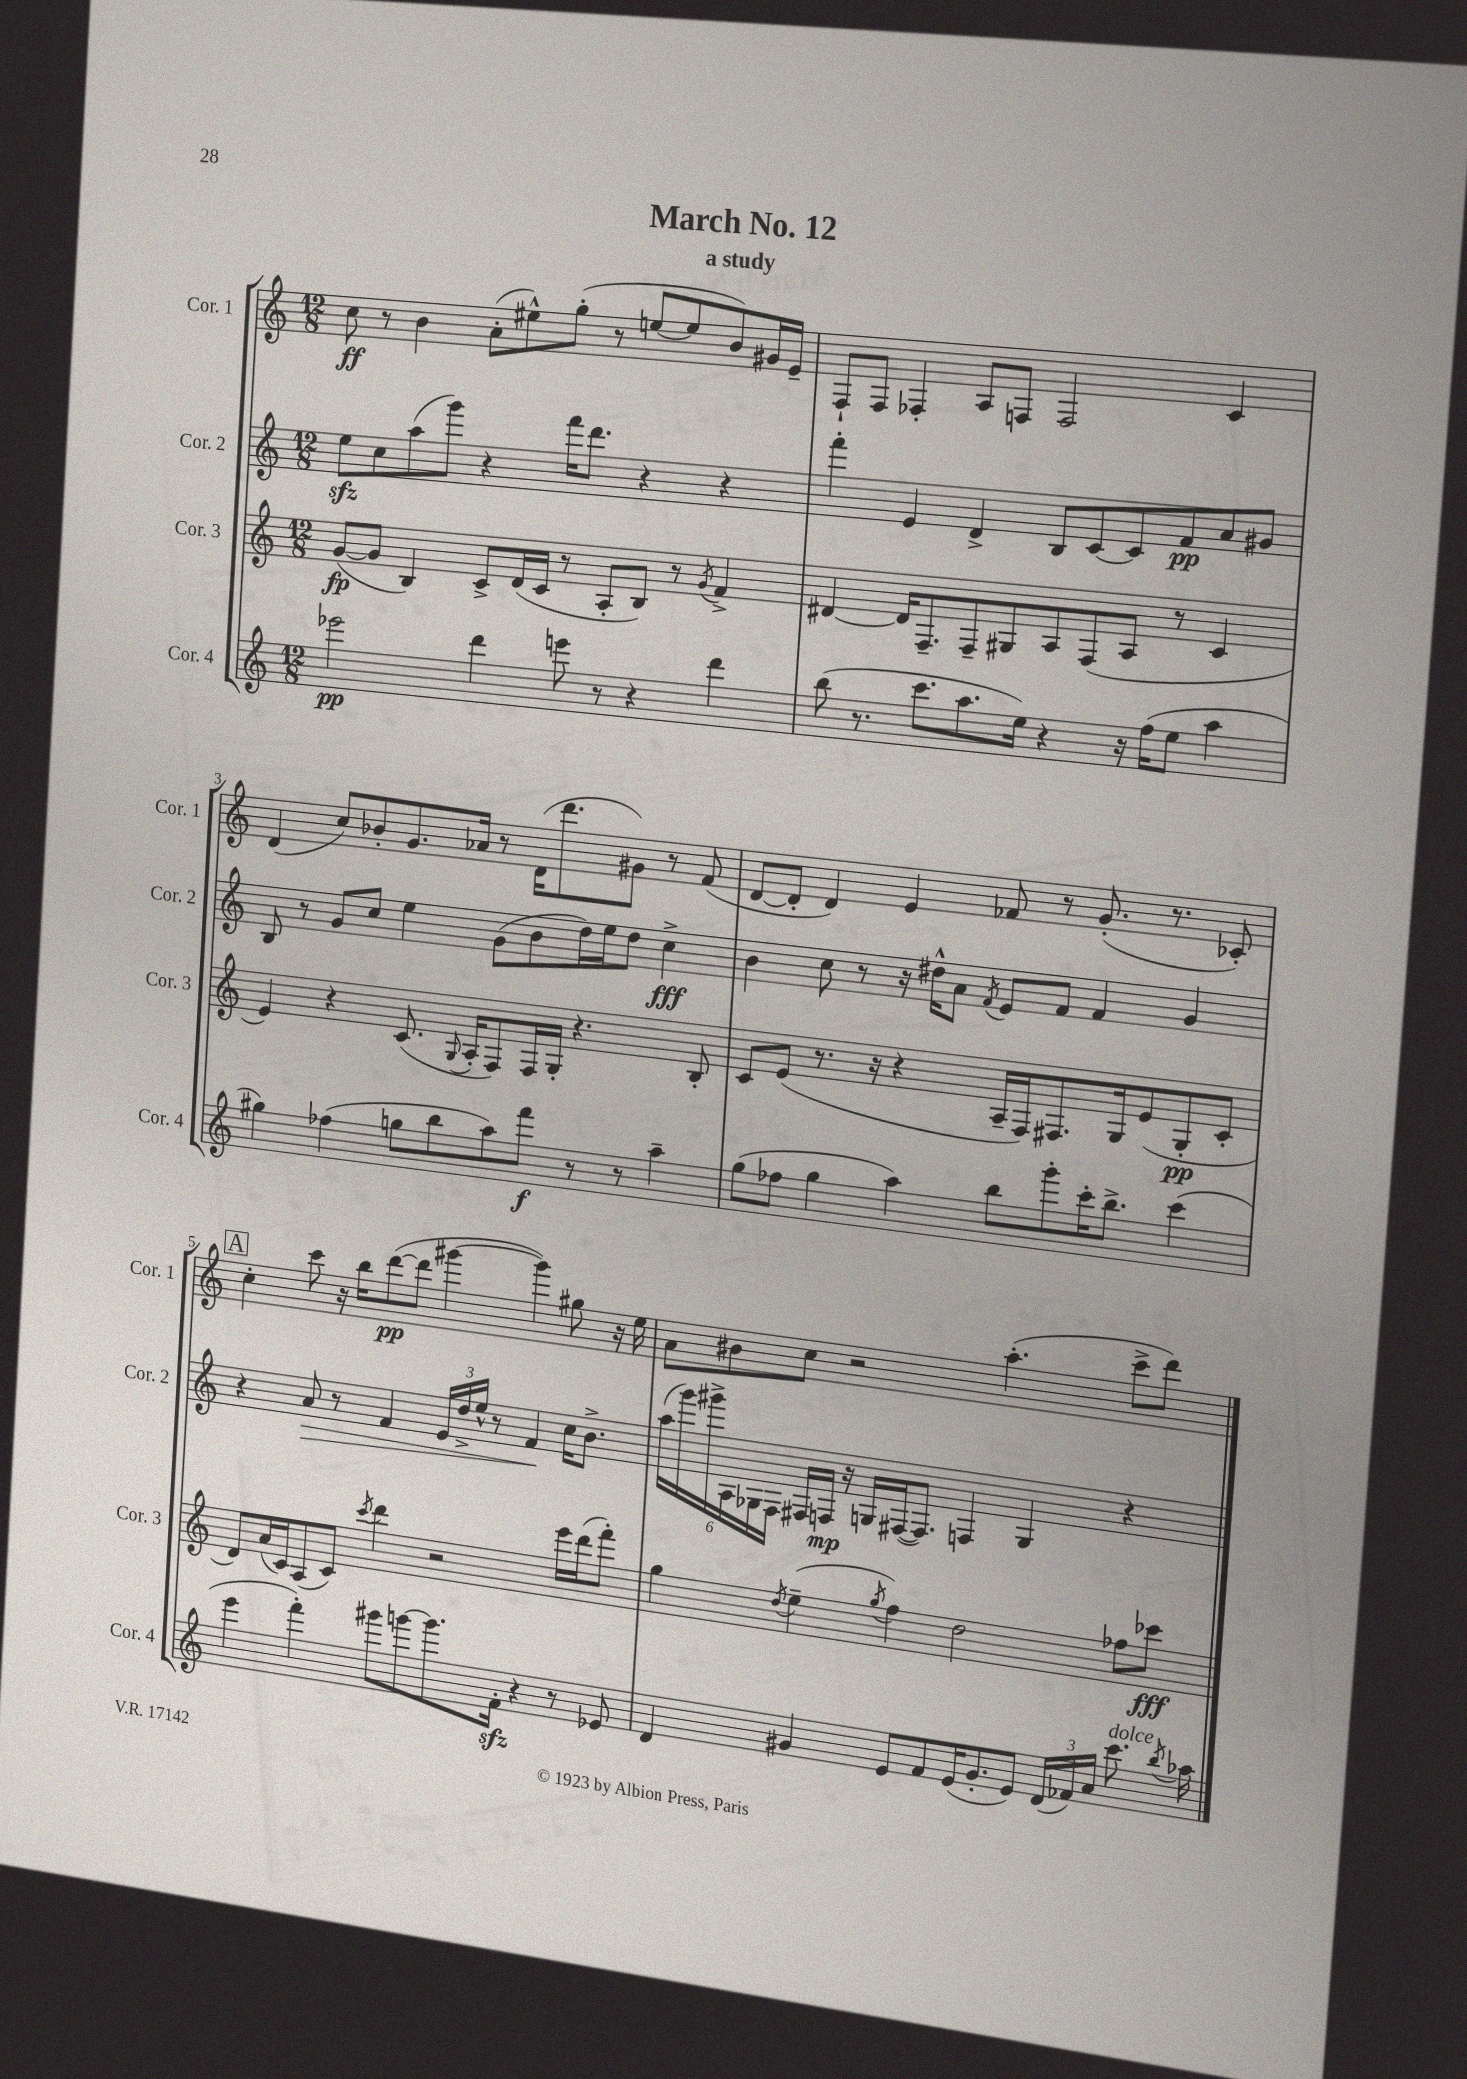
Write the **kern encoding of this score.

**kern	**kern	**kern	**kern
*staff4	*staff3	*staff2	*staff1
*clefG2	*clefG2	*clefG2	*clefG2
*k[]	*k[]	*k[]	*k[]
*M12/8	*M12/8	*M12/8	*M12/8
2eee-\	([8g/L	8ee\L	8cc\
.	8g/]J	8cc\	8r
.	4B/)	(8aa\	4b\
.	.	8ggg\J)	.
4ddd\	8c^/L	4r	(8a'\L
.	(16d/L	.	8ee#^^\)
.	16c/JJ	.	.
8eee\	8r	16fff\LK	(8gg'\J
.	.	8.ddd\J	.
8r	8A'/L	.	8r
4r	8B/J)	4r	[8ee/L
.	8r	.	8ee/]
.	8qg/	.	.
4ddd\	4f^/	4r	8b/)
.	.	.	16g#/L
.	.	.	16e~/JJ
=	=	=	=
(8bb\	[4d#/	4fff'\	8F`/L
8.r	.	.	8F/J
.	16d#/]LK	4e/	4F-'/
8.ccc\L	8.F~/	.	.
8.aa\	8F~/	4d^/	8A/L
.	8G#/	.	8F/J
16ee\Jk)	.	.	.
4r	8A/	8B/L	2F/
.	(8F/	[8c/	.
16r	8A/J	8c/]	.
(16ff\LK	.	.	.
8ee\J	8r	8f/	.
4aa\	4c/	8a/	4c/
.	.	8g#/J	.
=	=	=	=
4gg#\)	4e/)	8B/	(4d/
.	.	8r	.
(4ff-\	4r	8g/L	8cc/L)
.	.	8cc/J	8b-'/
8gg\L	(8.c/	4ee\	8.g/
8bb\	.	.	.
.	8qqG/	.	.
.	16A'/LK	.	16a-/Jk
8aa\)	8F/)	(8g\L	8r
8fff\J	16F/L	8b\	(16d\LK
.	16G'/JJ	.	8.ddd\
8r	4.r	16dd\L)	.
.	.	16ee\J	.
8r	.	8dd\J	8g#\J)
4aa~\	.	4cc^\	8r
.	8B'/	.	(8f/
=	=	=	=
(8gg\L	8c/L	4b\	[8d/L
8ff-\J	(8e/J	.	8d'/]J
4gg\	8.r	8cc\	4d/)
.	.	8r	.
.	16r	.	.
4aa\)	4r	16r	4e/
.	.	16dd#^^\LK	.
.	.	8a\J	.
.	.	8qf/	.
8bb\L	16A~/LL	8e/L	8f-/
.	16F/J)	.	.
8ggg'\	8.F#/	8f/J	8r
16ccc'\K	.	4f/	(8.g'/
8.bb^\J	16G/k	.	.
.	(8e/	.	.
.	.	.	8.r
(4ccc\	8G'/	4g/	.
.	8c'/J	.	8c-'/)
=	=	=	=
4eee\	8d/L)	4r	4cc'\
.	(16a/L	.	.
.	16c/J)	.	.
4fff'\)	(8A/	8a/	8ccc\
.	8c/J)	8r	16r
.	.	.	16bb\LK
.	8qccc/	.	.
8ggg#\L	4ddd\	4f/	([8ddd\
[8ggg\	.	.	8ddd\]J
8.ggg\]	2r	24e/LL	[4ggg#\
.	.	24dd^/	.
.	.	24ee^^/JJ	.
.	.	8r	.
16f'\Jk	.	.	.
4r	.	4f/	4ggg#\])
8r	16eee\LL	16cc\LK	8gg#\
.	(16ddd\J	8.b^\J	.
8e-/	8fff'\J)	.	16r
.	.	.	16ee\
=	=	=	=
4d/	4gg\	(24aa\LL	8a\L
.	.	24ggg\)	.
.	.	24ggg#^\	.
.	.	24A\	8b#\
.	.	24G-\	.
.	.	24F\JJ	.
.	8qdd/	.	.
4g#/	(4ee~\	16F#/LL	8cc\J
.	.	16F/JJ	.
.	.	16r	2r
.	.	16G/LL	.
.	8qgg/	.	.
8e/L	4ff\)	([16F#/J	.
.	.	8.F#/]J)	.
8f/	.	.	.
(16e/K	2dd\	4F/	.
8.g#'/	.	.	.
.	.	.	(4.aa'\
8e/J)	.	4G/	.
(24d/LL	.	.	.
24f-/)	.	.	.
24a/JJ	.	.	.
8.ccc\	8ff-\L	4r	8ccc^\L
.	8ccc-\J	.	8ddd\J)
8qbb/	.	.	.
16aa-\	.	.	.
==	==	==	==
*-	*-	*-	*-
